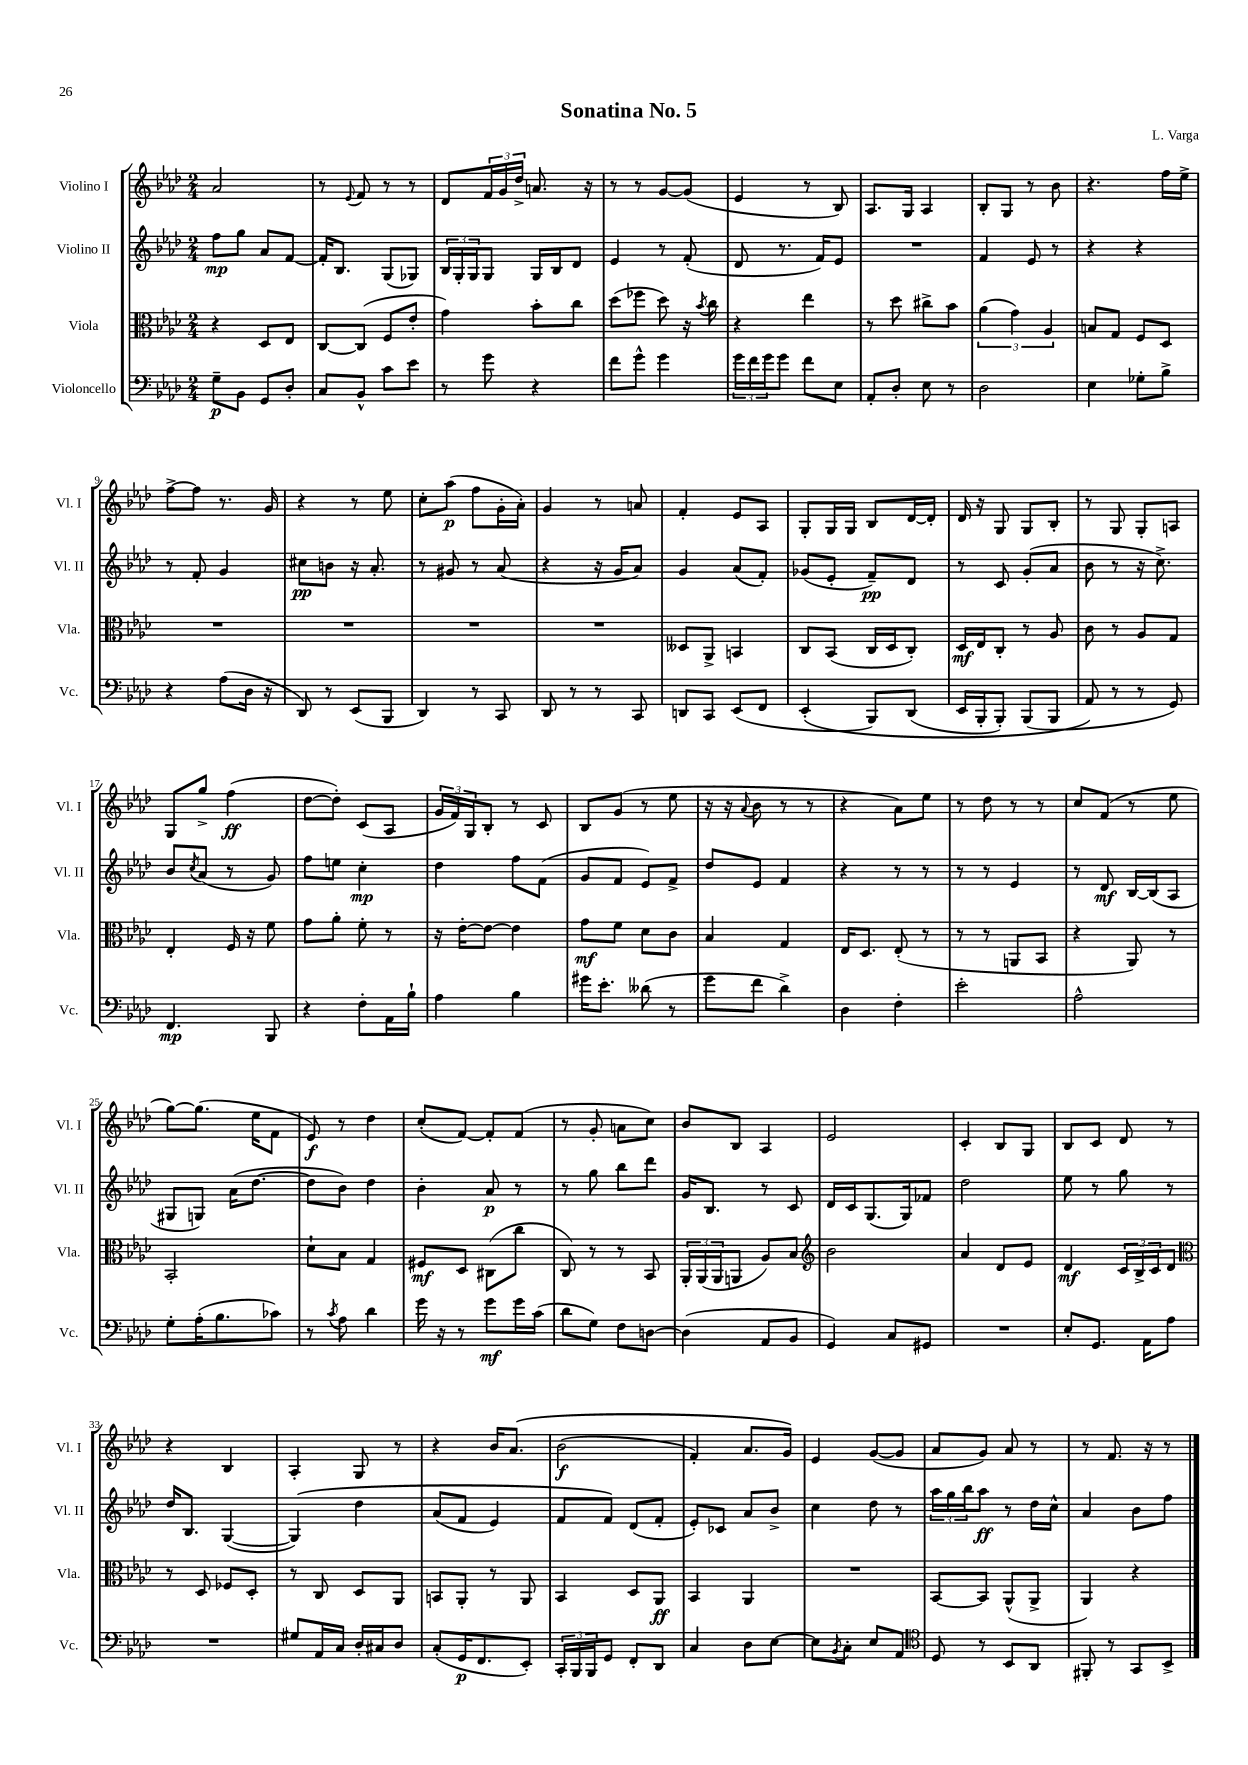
\header { title = "Sonatina No. 5" composer = "L. Varga" }
<<
\new StaffGroup <<
\new Staff = "s0" \with { instrumentName = "Violino I" shortInstrumentName = "Vl. I" } {
    \clef treble \key aes \major \numericTimeSignature \time 2/4
    aes'2 |
    r8 \appoggiatura { ees'8 } f'8 r8 r8 |
    des'8 \tuplet 3/2 { f'16 g'16 des''16-> } a'8. r16 |
    r8 r8 g'8~ g'8( |
    ees'4 r8 bes8) |
    aes8. g16 aes4 |
    bes8-. g8 r8 bes'8 |
    r4. f''16 ees''16-> |
    f''8~-> f''8 r8. g'16 |
    r4 r8 ees''8 |
    c''8-. aes''8\p( f''8 g'16-. aes'16-.) |
    g'4 r8 a'8 |
    f'4-. ees'8 aes8 |
    g8-. g16 g16 bes8 des'16~ des'16-. |
    des'16 r16 g8 g8 bes8-. |
    r8 g8 g8-. a8 |
    g8 g''8-> f''4\ff( |
    des''8~ des''8-.) c'8( aes8 |
    \tuplet 3/2 { g'16 f'16) g16 } bes8-. r8 c'8 |
    bes8 g'8( r8 ees''8 |
    r16 r16 \appoggiatura { aes'8 } bes'8 r8 r8 |
    r4 aes'8) ees''8 |
    r8 des''8 r8 r8 |
    c''8 f'8( r8 ees''8 |
    g''8~) g''8.( ees''16 f'8 |
    ees'8\f) r8 des''4 |
    c''8-.( f'8~) f'8-. f'8( |
    r8 g'8-. a'8 c''8) |
    bes'8 bes8 aes4 |
    ees'2 |
    c'4-. bes8 g8 |
    bes8 c'8 des'8 r8 |
    r4 bes4 |
    aes4-. g8 r8 |
    r4 bes'16 aes'8.\( |
    bes'2\f( |
    f'4-.) aes'8. g'16\) |
    ees'4 g'8~( g'8 |
    aes'8 g'8) aes'8 r8 |
    r8 f'8. r16 r8 \bar "|." |
}
\new Staff = "s1" \with { instrumentName = "Violino II" shortInstrumentName = "Vl. II" } {
    \clef treble \key aes \major \numericTimeSignature \time 2/4
    f''8\mp g''8 aes'8 f'8~ |
    f'16-. bes8. g8( ges8) |
    \tuplet 3/2 { bes16 g16-. g16 } g8 g16 bes16 des'8 |
    ees'4 r8 f'8-.( |
    des'8 r8. f'16) ees'8 |
    R2 |
    f'4 ees'8 r8 |
    r4 r4 |
    r8 f'8-. g'4 |
    cis''8\pp b'8 r16 aes'8.-. |
    r8 gis'8 r8 aes'8( |
    r4 r16 g'16 aes'8) |
    g'4 aes'8( f'8-.) |
    ges'8( ees'8-. f'8--\pp) des'8 |
    r8 c'8 g'8-.( aes'8 |
    bes'8 r8 r16 c''8.->) |
    bes'8 \acciaccatura { c''8 } aes'8( r8 g'8) |
    f''8 e''8 c''4-.\mp |
    des''4 f''8 f'8( |
    g'8 f'8 ees'8) f'8-> |
    des''8 ees'8 f'4 |
    r4 r8 r8 |
    r8 r8 ees'4 |
    r8 des'8\mf bes16~ bes16( aes8 |
    gis8 g8) aes'16( des''8.~ |
    des''8 bes'8) des''4 |
    bes'4-. aes'8\p r8 |
    r8 g''8 bes''8 des'''8 |
    g'16 bes8. r8 c'8 |
    des'16 c'16 g8.( g16) fes'8 |
    des''2 |
    ees''8 r8 g''8 r8 |
    des''16 bes8. g4~( |
    g4)\( des''4 |
    aes'8( f'8 ees'4) |
    f'8 f'8\) des'8( f'8-. |
    ees'8-.) ces'8 aes'8 bes'8-> |
    c''4 des''8 r8 |
    \tuplet 3/2 { aes''16 g''16 bes''16 } aes''8\ff r8 des''16 c''16-^ |
    aes'4 bes'8 f''8 \bar "|." |
}
\new Staff = "s2" \with { instrumentName = "Viola" shortInstrumentName = "Vla." } {
    \clef alto \key aes \major \numericTimeSignature \time 2/4
    r4 des8 ees8 |
    c8~ c8( f8 ees'8-. |
    g'4) bes'8-. c''8 |
    des''8( fes''8 des''8) r16 \acciaccatura { bes'8 } c''16 |
    r4 ees''4 |
    r8 des''8 cis''8-> bes'8 |
    \tuplet 3/2 { aes'4( g'4) aes4 } |
    b8 g8 f8 des8 |
    R2 |
    R2 |
    R2 |
    R2 |
    deses8 aes,8-> b,4 |
    c8 bes,8( c16 des16 c8-.) |
    des16\mf ees16 c8-. r8 aes8 |
    c'8 r8 aes8 g8 |
    ees4-. f16 r16 f'8 |
    g'8 aes'8-. f'8-. r8 |
    r16 ees'16~-. ees'8~ ees'4 |
    g'8\mf f'8 des'8 c'8 |
    bes4 g4 |
    ees16 des8. ees8-.( r8 |
    r8 r8 a,8 bes,8 |
    r4 aes,8) r8 |
    bes,2-. |
    des'8-! bes8 g4 |
    fis8\mf des8 cis8( c''8 |
    c8) r8 r8 bes,8 |
    \tuplet 3/2 { aes,16-. aes,16( aes,16 } a,8 aes8) bes8 |
    \clef treble bes'2 |
    aes'4 des'8 ees'8 |
    des'4\mf \tuplet 3/2 { c'16 bes16-> c'16 } des'8 |
    \clef alto r8 des8 fes8 des8-. |
    r8 c8 des8 aes,8 |
    b,8 aes,8-. r8 aes,8 |
    bes,4 des8 aes,8\ff |
    bes,4 aes,4 |
    R2 |
    bes,8~ bes,8 aes,8-^( aes,8-> |
    aes,4) r4 \bar "|." |
}
\new Staff = "s3" \with { instrumentName = "Violoncello" shortInstrumentName = "Vc." } {
    \clef bass \key aes \major \numericTimeSignature \time 2/4
    g8--\p bes,8 g,8 des8-. |
    c8 bes,8-^ c'8 ees'8 |
    r8 g'8 r4 |
    f'8 g'8-^ g'4 |
    \tuplet 3/2 { g'16 f'16 g'16 } g'8 f'8 ees8 |
    aes,8-. des8-. ees8 r8 |
    des2 |
    ees4 ges8-. bes8-> |
    r4 aes8( des16 r16 |
    des,8) r8 ees,8( bes,,8 |
    des,4) r8 c,8 |
    des,8 r8 r8 c,8 |
    d,8 c,8 ees,8( f,8 |
    ees,4-.\( bes,,8) des,8( |
    ees,16 bes,,16-. bes,,8-.) bes,,8( bes,,8 |
    aes,8\) r8 r8 g,8) |
    f,4.\mp bes,,8 |
    r4 f8-. aes,16 bes16-! |
    aes4 bes4 |
    gis'16 ees'8.-. deses'8( r8 |
    g'8 f'8 des'4->) |
    des4 f4-. |
    ees'2-. |
    aes2-^ |
    g8-. aes16-.( bes8. ces'8) |
    r8 \acciaccatura { c'8 } aes8 des'4 |
    g'16 r16 r8 g'8\mf g'16 c'16( |
    des'8 g8) f8 d8~ |
    d4( aes,8 bes,8 |
    g,4) c8 gis,8 |
    R2 |
    ees8-. g,8. aes,16 aes8 |
    R2 |
    gis8 aes,16 c16 des16-. cis16 des8 |
    c8-.( g,16\p f,8. ees,8-.) |
    \tuplet 3/2 { c,16-. bes,,16 bes,,16 } g,8 f,8-. des,8 |
    c4 des8 ees8~ |
    ees8 \acciaccatura { bes,8 } c8-. ees8 aes,8 |
    \clef tenor des8 r8 bes,8 aes,8 |
    fis,8-. r8 g,8 bes,8-> \bar "|." |
}
>>
>>
